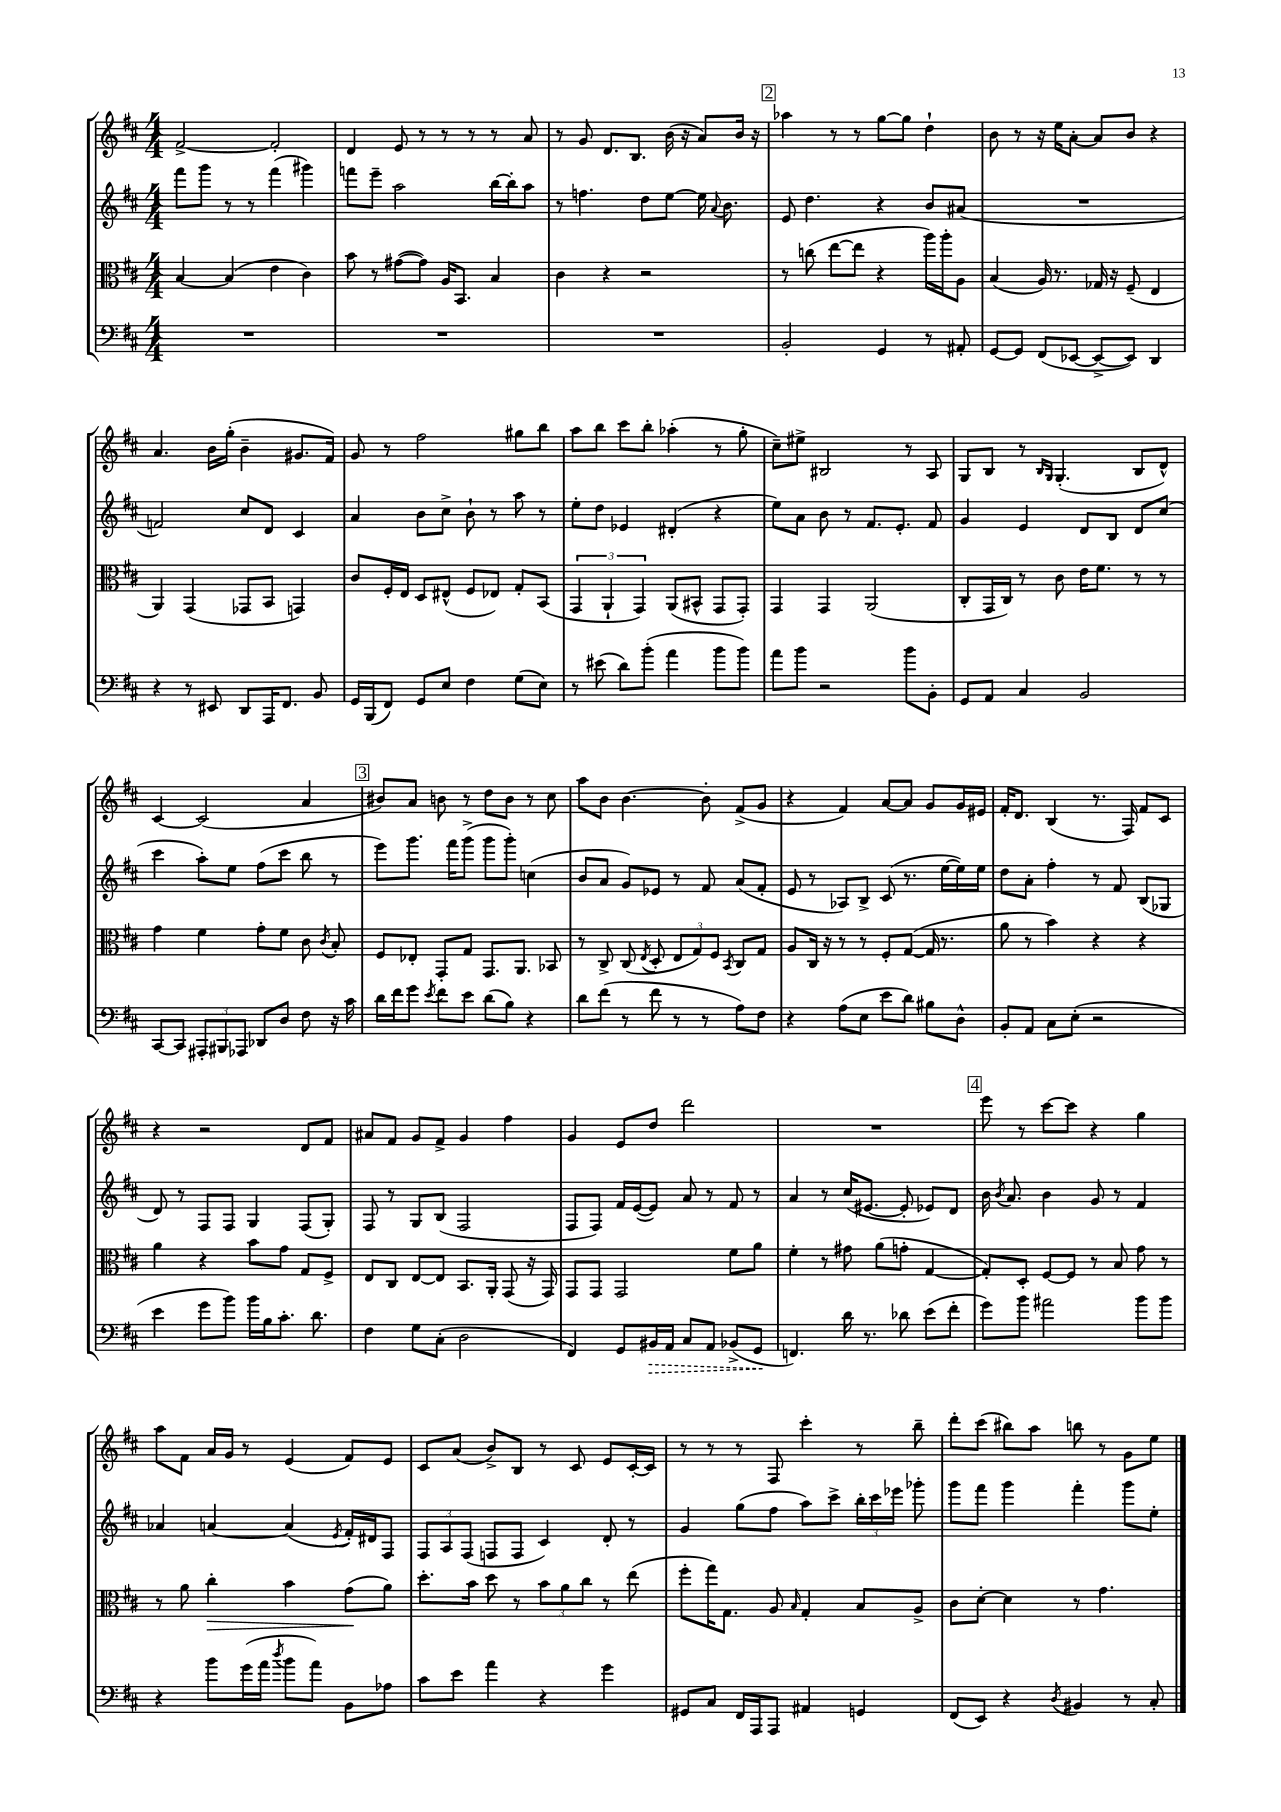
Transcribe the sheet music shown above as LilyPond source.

<<
\new StaffGroup <<
\new Staff = "s0" {
    \clef treble \key d \major \numericTimeSignature \time 4/4
    \autoBeamOff fis'2~-> fis'2-. |
    d'4 e'8 r8 r8 r8 r8 a'8 |
    r8 g'8 d'8.[ b8.] b'16( r16 a'8[) b'16] r16 |
    \mark \markup { \box "2" } aes''4 r8 r8 g''8[~ g''8] d''4-! |
    b'8 r8 r16 e''16[ a'8]~-. a'8[ b'8] r4 |
    a'4. b'16[ g''16]-.( b'4-- gis'8.[ fis'16]) |
    g'8 r8 fis''2 gis''8[ b''8] |
    a''8[ b''8] cis'''8[ b''8]-. aes''4-.( r8 g''8-. |
    cis''8[--) eis''8]-> bis2 r8 a8 |
    g8[ b8] r8 \grace { b16[ g16] } g4.-.( b8[ d'8]-^) |
    cis'4~ cis'2( a'4 |
    \mark \markup { \box "3" } bis'8[) a'8] b'8 r8 d''8[ b'8] r8 cis''8 |
    a''8[ b'8] b'4.~ b'8-. fis'8[->( g'8] |
    r4 fis'4) a'8[~ a'8] g'8[ g'16 eis'16] |
    fis'16[-. d'8.] b4( r8. fis16) fis'8[ cis'8] |
    r4 r2 d'8[ fis'8] |
    ais'8[ fis'8] g'8[ fis'8]-> g'4 fis''4 |
    g'4 e'8[ d''8] d'''2 |
    R1 |
    \mark \markup { \box "4" } e'''8 r8 cis'''8[~ cis'''8] r4 g''4 |
    a''8[ fis'8] a'16[ g'16] r8 e'4( fis'8[) e'8] |
    cis'8[ a'8]( b'8[->) b8] r8 cis'8 e'8[ cis'16~-. cis'16] |
    r8 r8 r8 fis8 cis'''4-. r8 b''8-- |
    d'''8[-. cis'''8]( bis''8[) a''8] b''8 r8 g'8[ e''8] \bar "|." |
}
\new Staff = "s1" {
    \clef treble \key d \major \numericTimeSignature \time 4/4
    \autoBeamOff fis'''8[ g'''8] r8 r8 fis'''4( gis'''4) |
    f'''8[ e'''8]-- a''2 b''16[~ b''16-. a''8] |
    r8 f''4. d''8[ e''8]~ e''16 \appoggiatura { a'8 } b'8. |
    \mark \markup { \box "2" } e'8 d''4. r4 b'8[ ais'8]( |
    R1 |
    f'2) cis''8[ d'8] cis'4 |
    a'4 b'8[ cis''8]-> b'8-! r8 a''8 r8 |
    e''8[-. d''8] ees'4 dis'4-.( r4 |
    e''8[) a'8] b'8 r8 fis'8.[ e'8.]-. fis'8 |
    g'4 e'4 d'8[ b8] d'8[ cis''8]( |
    cis'''4 a''8[-.) e''8] fis''8[( cis'''8] b''8 r8 |
    \mark \markup { \box "3" } e'''8[) g'''8.] fis'''16[ g'''8]->( g'''8[ g'''8]-.) c''4( |
    b'8[ a'8] g'8[) ees'8] r8 fis'8 a'8[( fis'8]-. |
    e'8 r8 aes8[) b8]-> cis'8( r8. e''16[~ e''16) e''16] |
    d''8[ a'8]-. fis''4-. r8 fis'8 b8[( ges8] |
    d'8) r8 fis8[ fis8] g4 fis8[( g8]-.) |
    fis8 r8 g8[ b8]( fis2 |
    fis8[ fis8]) fis'16[ e'16~( e'8]) a'8 r8 fis'8 r8 |
    a'4 r8 cis''16[( eis'8.]~ eis'8-. ees'8[) d'8] |
    \mark \markup { \box "4" } b'16 \acciaccatura { b'8 } a'8. b'4 g'8 r8 fis'4 |
    aes'4 a'4~ a'4( \acciaccatura { e'8 } fis'16[-.) dis'16 fis8] |
    \tuplet 3/2 { fis8[ a8 fis8]( } f8[ f8] cis'4) d'8-. r8 |
    g'4 g''8[( fis''8] a''8[) cis'''8]-> \tuplet 3/2 { b''16[-. cis'''16 ees'''16] } ges'''8-. |
    g'''8[ fis'''8] g'''4 fis'''4-. g'''8[ e''8]-. \bar "|." |
}
\new Staff = "s2" {
    \clef alto \key d \major \numericTimeSignature \time 4/4
    \autoBeamOff b4~ b4( e'4 cis'4) |
    b'8 r8 gis'8[~( gis'8]) a16[ b,8.] b4 |
    cis'4 r4 r2 |
    \mark \markup { \box "2" } r8 c''8( e''8[~ e''8] r4 a''16[) a''16-. a8] |
    b4( a16) r8. ges16 r16 fis8--( e4 |
    a,4) g,4( ges,8[ b,8] g,4) |
    cis'8[ fis16-. e16] d8[ eis8]-^( fis8[ ees8]) g8[-. b,8]( |
    \tuplet 3/2 { g,4 a,4-! g,4) } a,8[( bis,8]-^ g,8[ g,8]-.) |
    g,4 g,4 a,2( |
    cis8[-. g,16 cis16]) r8 cis'8 e'16[ fis'8.] r8 r8 |
    g'4 fis'4 g'8[-. fis'8] cis'8 \acciaccatura { cis'8 } b8-. |
    \mark \markup { \box "3" } fis8[ ees8]-. g,8[-. g8] g,8.[ a,8.] bes,8 |
    r8 cis8-> cis8( \acciaccatura { e8 } d8-. \tuplet 3/2 { e8[ g8) fis8] } \acciaccatura { b,8 } cis8[ g8] |
    a8[ cis16] r16 r8 r8 fis8[-. g8]~( g16 r8. |
    a'8 r8 b'4) r4 r4 |
    a'4 r4 b'8[ g'8] g8[ fis8]-> |
    e8[ cis8] e8[~ e8] b,8.[ a,16]-. g,8( r16 g,16) |
    g,8[ g,8] g,2 fis'8[ a'8] |
    fis'4-. r8 gis'8 a'8[( g'8]-. g4~ |
    \mark \markup { \box "4" } g8[-.) d8]-. fis8[~ fis8] r8 b8 g'8 r8 |
    r8 a'8 cis''4-.\> b'4 g'8[\!( a'8]) |
    d''8.[-. b'16] d''8 r8 \tuplet 3/2 { b'8[ a'8 cis''8] } r8 e''8( |
    fis''8[-. g''16) g8.] a8 \grace { b16 } g4-. b8[ a8]-> |
    cis'8[ d'8]~-. d'4 r8 g'4. \bar "|." |
}
\new Staff = "s3" {
    \clef bass \key d \major \numericTimeSignature \time 4/4
    \autoBeamOff R1 |
    R1 |
    R1 |
    \mark \markup { \box "2" } b,2-. g,4 r8 ais,8-. |
    g,8[~ g,8] fis,8[( ees,8]~ ees,8[~-> ees,8]) d,4 |
    r4 r8 eis,8 d,8[ a,,16 fis,8.] b,8 |
    g,16[ b,,16( fis,8]) g,8[ e8] fis4 g8[( e8]) |
    r8 eis'8( d'8[) b'8]-.( a'4 b'8[ b'8]) |
    a'8[ b'8] r2 b'8[ b,8]-. |
    g,8[ a,8] cis4 b,2 |
    cis,8[~ cis,8] \tuplet 3/2 { ais,,8[-. bis,,8 aes,,8] } des,8[ d8] fis8 r16 cis'16 |
    \mark \markup { \box "3" } d'16[ fis'16 g'8] \acciaccatura { e'8 } fis'8[ e'8] d'8[( b8]) r4 |
    d'8[ fis'8]( r8 fis'8 r8 r8 a8[) fis8] |
    r4 a8[( e8] e'8[ d'8]) bis8[ d8]-^ |
    b,8[-. a,8] cis8[ e8]-.( r2 |
    e'4 g'8[ b'8]) b'16[ b16 cis'8.]-. d'8. |
    fis4 g8[ cis8]-.( d2 |
    fis,4) g,8[ \once \override Hairpin.style = #'dashed-line bis,16\> a,16] cis8[ a,8] bes,8[->( g,8]\! |
    f,4.) d'16 r8. des'8 e'8[( fis'8]-. |
    \mark \markup { \box "4" } g'8[) b'8] ais'2 b'8[ b'8] |
    r4 b'8[ g'16( a'16] \acciaccatura { d''8 } b'8[ a'8]) b,8[ aes8] |
    cis'8[ e'8] a'4 r4 g'4 |
    gis,8[ cis8] fis,16[ a,,16 a,,8] ais,4 g,4 |
    fis,8[( e,8]) r4 \acciaccatura { d8 } bis,4 r8 cis8-. \bar "|." |
}
>>
>>
\layout { \context { \Score \remove "Bar_number_engraver" } }
